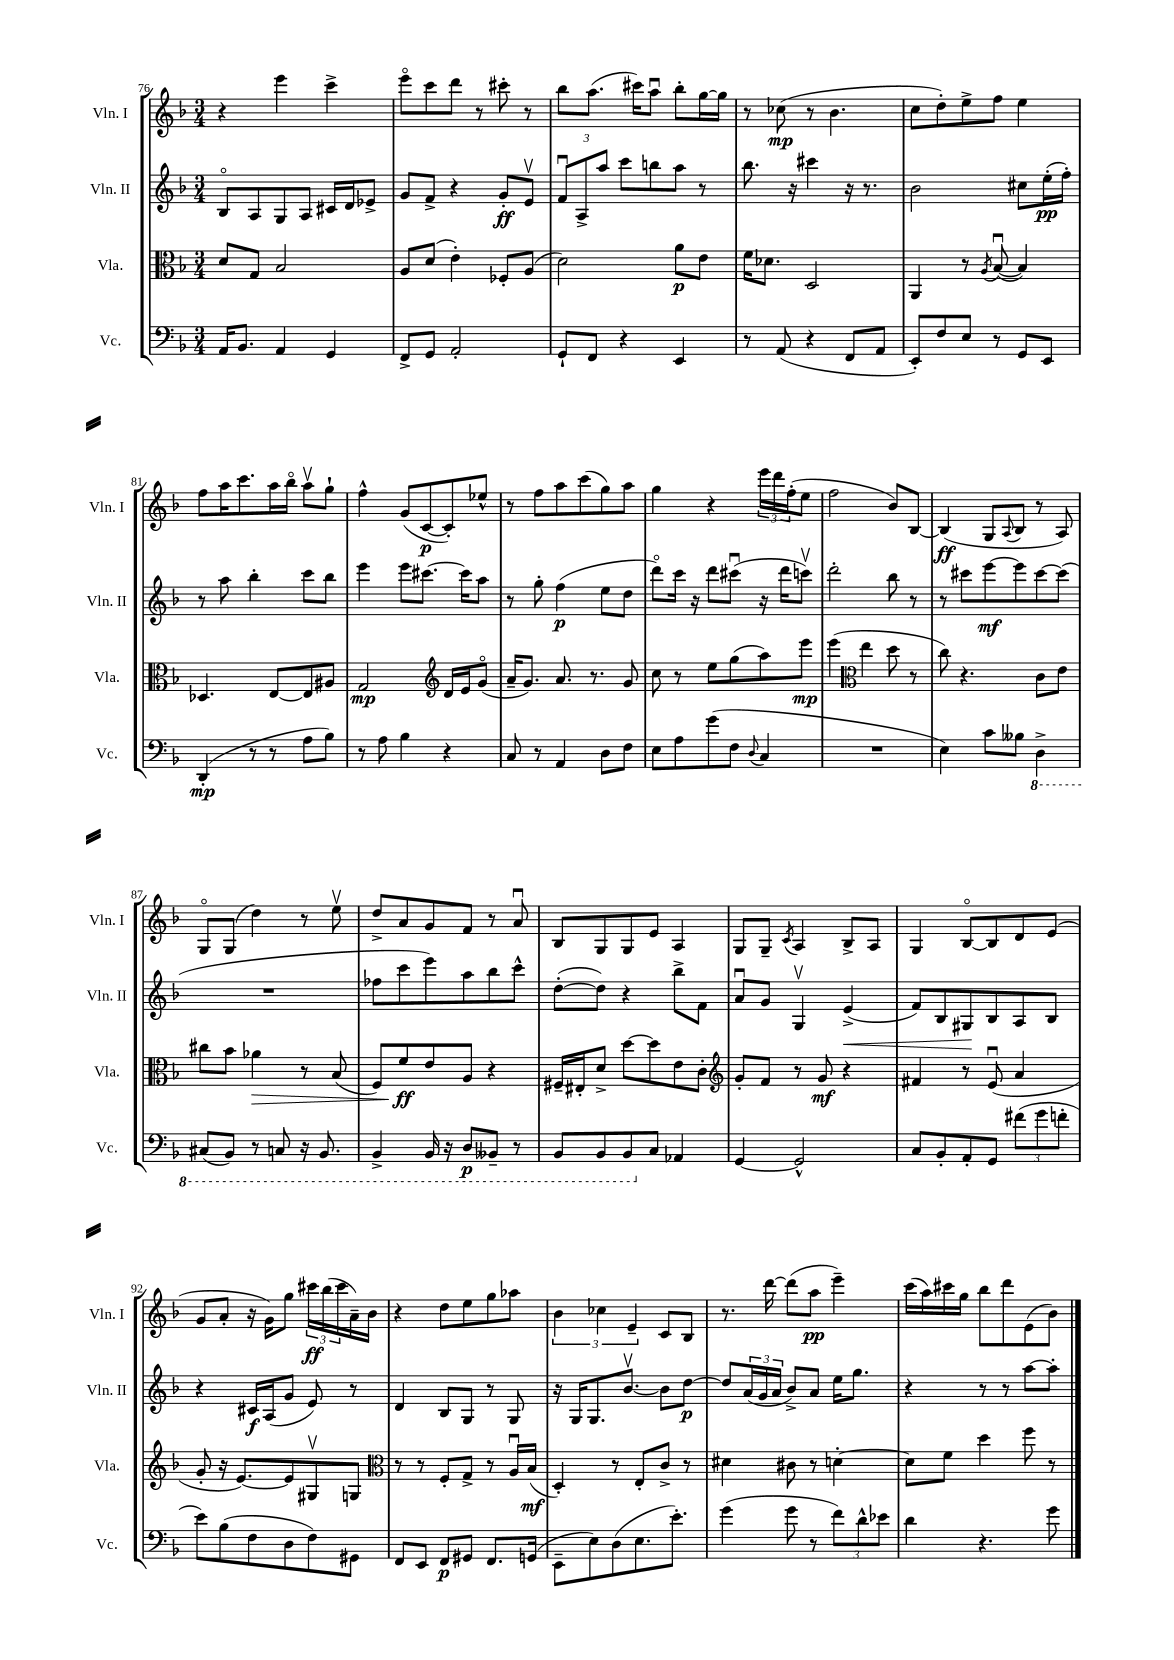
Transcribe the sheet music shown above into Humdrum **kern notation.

**kern	**kern	**kern	**kern
*staff4	*staff3	*staff2	*staff1
*clefF4	*clefC3	*clefG2	*clefG2
*k[b-]	*k[b-]	*k[b-]	*k[b-]
*M3/4	*M3/4	*M3/4	*M3/4
16AA	8d	8B-o	4r
8.BB-	.	.	.
.	8G	8A	.
4AA	2B-	8G	4eee
.	.	8A	.
4GG	.	16c#	4ccc^
.	.	16d	.
.	.	8e-^	.
=	=	=	=
8FF^	8A	8g	8eeeo
8GG	(8d	8f^	8ccc
2AA'	4e')	4r	8ddd
.	.	.	8r
.	8F-'	8g'	8ccc#'
.	(8A	8ev	8r
=	=	=	=
8GG`	2d)	12fu	8bb-
.	.	12A^	.
8FF	.	.	(8.aa
.	.	12aa	.
4r	.	8ccc	.
.	.	.	16ccc#)
.	.	8bb	8aau
4EE	8a	8aa	8bb-'
.	8e	8r	[16gg
.	.	.	16gg]
=	=	=	=
8r	16f	8.bb-	8r
.	8.d-	.	.
(8AA	.	.	(8cc-
.	.	16r	.
4r	2D	4ccc#	8r
.	.	.	4.b-
8FF	.	16r	.
.	.	8.r	.
8AA	.	.	.
=	=	=	=
8EE')	4AA	2b-	8cc
8F	.	.	8dd')
8E	8r	.	8ee^
.	8qA	.	.
8r	([8B-u	.	8ff
8GG	4B-])	8cc#	4ee
8EE	.	(16ee'	.
.	.	16ff')	.
=	=	=	=
(4DD'	4.D-	8r	8ff
.	.	8aa	16aa
.	.	.	8.ccc
8r	.	4bb-'	.
8r	[8E	.	16aa
.	.	.	16bb-o
8A	8E]	8ccc	8aav
8B-)	8A#	8bb-	8gg`
=	=	=	=
8r	2G	4eee	4ff^^
8A	.	.	.
4B-	.	8eee	(8g
.	.	[8.ccc#	[8c
*	*clefG2	*	*
4r	16d	.	8c'])
.	16e	16ccc#]	.
.	(8go	8aa	8ee-^^
=	=	=	=
8C	16a~	8r	8r
.	8.g)	.	.
8r	.	8gg'	8ff
4AA	8.a	(4ff	8aa
.	.	.	(8ccc
.	8.r	.	.
8D	.	8ee	8gg)
8F	8g	8dd	8aa
=	=	=	=
8E	8cc	8dddo)	4gg
8A	8r	16ccc	.
.	.	16r	.
(8g	8ee	8ddd	4r
8F	(8gg	(8ccc#u	.
8qqD	.	.	.
4C	8aa)	16r	24eee
.	.	.	24ddd
.	.	16ddd	.
.	.	.	(24ff'
.	8eee	8cccv)	8ee
=	=	=	=
2.r	(4eee	2ddd'	2ff
*	*clefC3	*	*
.	4ee	.	.
.	8dd	8bb-	8b-)
.	8r	8r	[8B-
=	=	=	=
4E)	8cc)	8r	(4B-]
.	4.r	8ccc#	.
8c	.	[8eee	8G
.	.	.	8qqA
8B--	.	8eee]	8B-
4DD^	8c	[8ccc#	8r
.	8e	(8ccc#]	8A)
=	=	=	=
(8CC#	8cc#	2.r	8Go
8BBB-)	8b-	.	(8G
8r	4a-	.	4dd)
8CC	.	.	.
16r	8r	.	8r
8.BBB-	.	.	.
.	(8B-	.	8eev
=	=	=	=
4BBB-^	8F)	8ff-	8dd^
.	8f	8ccc	8a
16BBB-	8e	8eee)	8g
16r	.	.	.
8DD	8A	8aa	8f
8BBB--~	4r	8bb-	8r
8r	.	8ccc^^	8au
=	=	=	=
8BBB-	16F#~	([8dd'	8B-
.	16E#'	.	.
8BBB-	8d^	8dd])	8G
8BBB-	[8dd	4r	8G
8C	8dd]	.	8e
4AA-	8e	8bb-^	4A
.	8c'	8f	.
=	=	=	=
*	*clefG2	*	*
[4GG	8g'	8au	8G
.	8f	8g	8G~
.	.	.	8qc
2GG^^]	8r	4Gv	4A
.	8g	.	.
.	4r	(4e^	8B-^
.	.	.	8A
=	=	=	=
8C	4f#	8f)	4G
8BB-'	.	8B-	.
8AA'	8r	8G#	[8B-o
8GG	(8eu	8B-	8B-]
(12f#	4a	8A	8d
12g	.	.	.
.	.	8B-	(8e
12f'	.	.	.
=	=	=	=
8e)	8g'	4r	8g
(8B-	16r	.	8a'
.	[8.e)	.	.
8F	.	16c#	16r
.	.	(16A	16g)
8D	8e]	8g	8gg
8F)	8G#v	8e)	24ccc#
.	.	.	(24bb-
.	.	.	24ccc#
8GG#	8G	8r	16a~)
.	.	.	16b-
=	=	=	=
*	*clefC3	*	*
8FF	8r	4d	4r
8EE	8r	.	.
8FF	8F'	8B-	8dd
8GG#	8G^	8G	8ee
8.FF	8r	8r	8gg
.	16Au	8G	8aa-
(16GG	(16B-	.	.
=	=	=	=
8EE~	4D')	16r	6b-
.	.	16G	.
8E)	.	8.G	.
.	.	.	6cc-
(8D	8r	.	.
.	.	[8.b-v	.
.	.	.	6e~
8.E	8E'	.	.
.	8c^	8b-]	8c
8.e')	.	.	.
.	8r	[8dd	8B-
=	=	=	=
(4g	4d#	8dd]	8.r
.	.	(24a	.
.	.	24g	.
.	.	.	[16ddd
.	.	24a	.
8g	8c#	8b-^)	(8ddd]
8r	8r	8a	8aa
12f)	[4d'	16ee	4eee~)
.	.	8.gg	.
12d^^	.	.	.
12e-	.	.	.
=	=	=	=
4d	8d]	4r	(16ccc
.	.	.	16aa)
.	8f	.	16ccc#
.	.	.	16gg
4.r	4dd	8r	8bb-
.	.	8r	8ddd
.	8ff	[8aa	(8e
8g	8r	8aa']	8b-)
==	==	==	==
*-	*-	*-	*-
